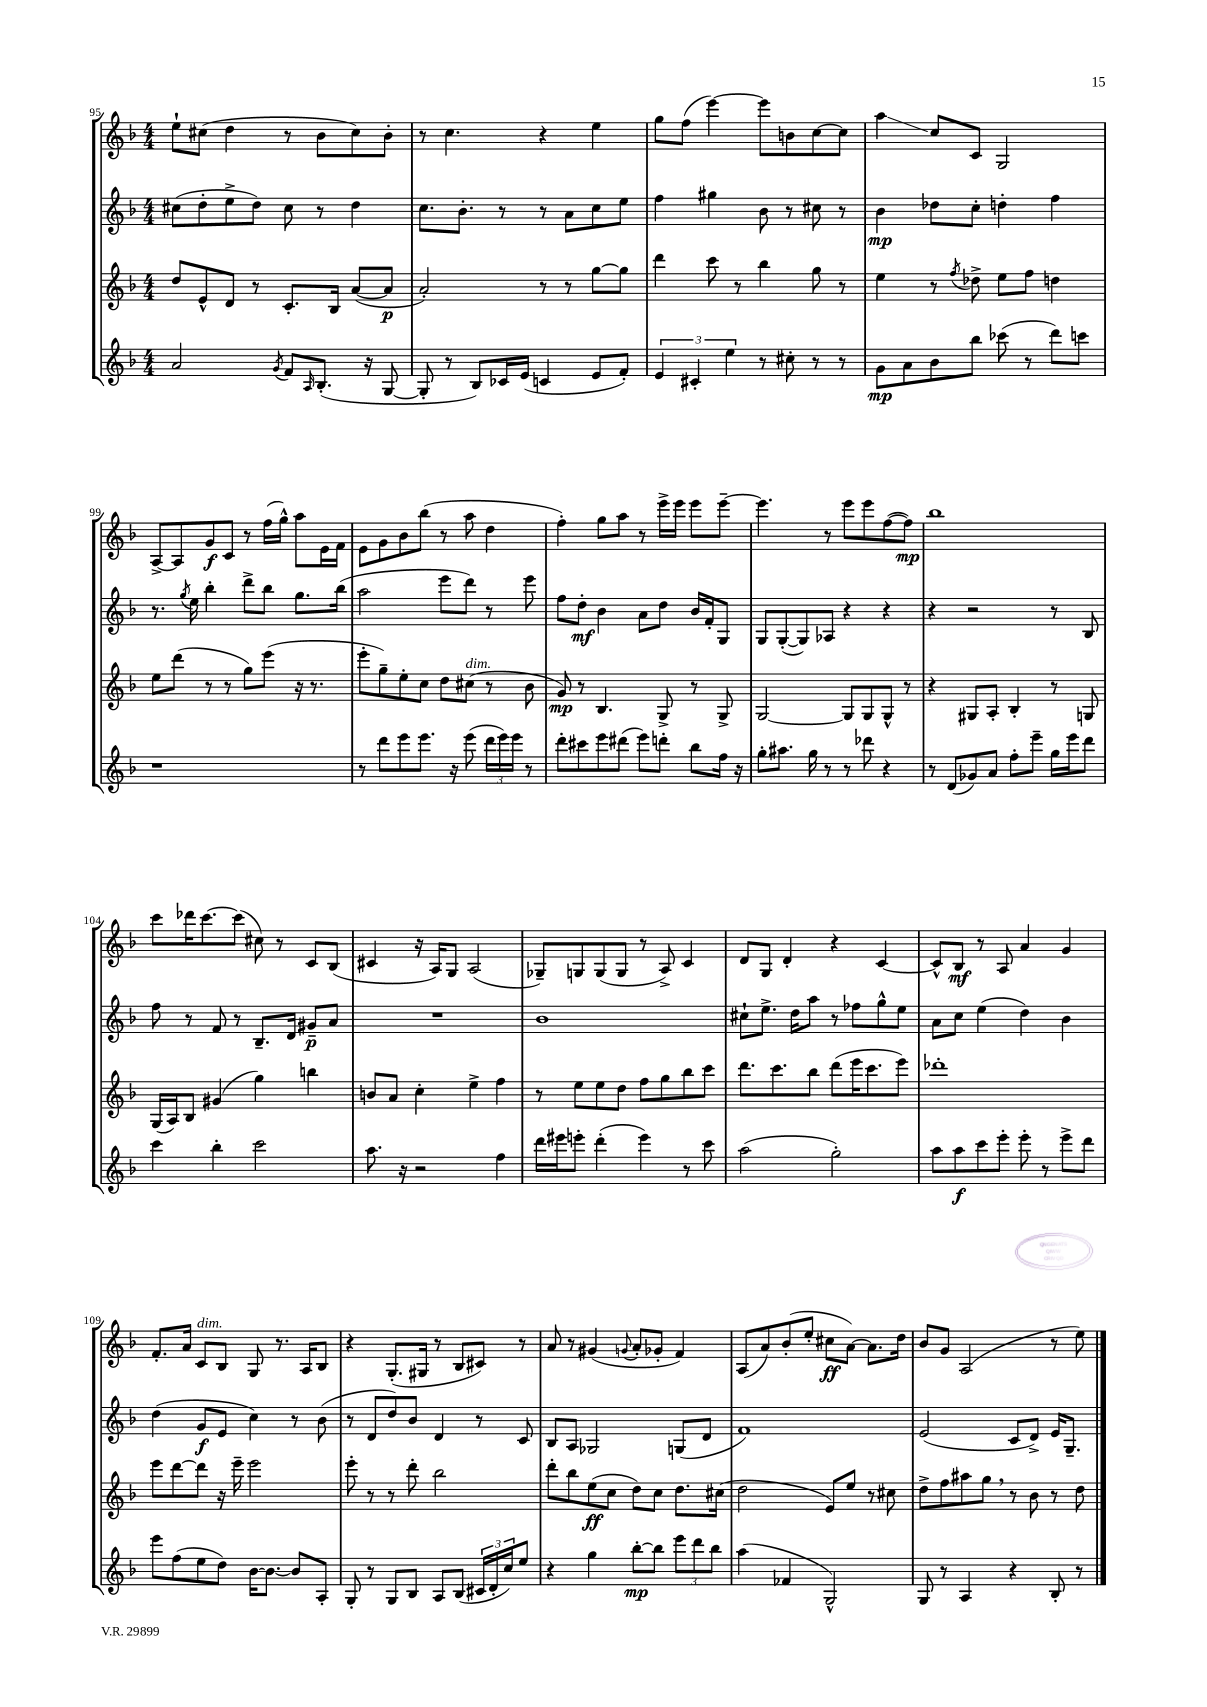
<<
\new StaffGroup <<
\new Staff = "s0" {
    \clef treble \key f \major \numericTimeSignature \time 4/4
    e''8-! cis''8( d''4 r8 bes'8 cis''8) bes'8-. |
    r8 c''4. r4 e''4 |
    g''8 f''8( e'''4~) e'''8 b'8 c''8~ c''8 |
    a''4\glissando c''8 c'8 g2 |
    a8~-> a8 g'8\f c'8 r8 f''16( g''16-^) a''8 e'16 f'16 |
    e'8 g'8 bes'8 bes''8( r8 a''8 d''4 |
    f''4-.) g''8 a''8 r8 e'''16-> e'''16 e'''8 e'''8~-- |
    e'''4. r8 e'''8 e'''8 f''8~( f''8\mp) |
    bes''1 |
    c'''8 des'''16 c'''8.~ c'''8( cis''8) r8 c'8 bes8( |
    cis'4 r16 a16) g8 a2( |
    ges8--) g8 g8( g8 r8 a8->) c'4 |
    d'8 g8 d'4-. r4 c'4~ |
    c'8-^ bes8\mf r8 a8 a'4 g'4 |
    f'8.-. a'16 c'8^\markup { \italic "dim." } bes8 g8 r8. a16 bes8 |
    r4 g8.-.( gis16 r8 bes8 cis'8) r8 |
    a'8 r8 gis'4( \appoggiatura { g'8 } a'8-. ges'8-. f'4) |
    a8( a'8) bes'8-.( e''8-. cis''8\ff a'8~) a'8. d''16 |
    bes'8 g'8 a2( r8 e''8) \bar "|." |
}
\new Staff = "s1" {
    \clef treble \key f \major \numericTimeSignature \time 4/4
    cis''8( d''8-. e''8-> d''8) cis''8 r8 d''4 |
    c''8. bes'8.-. r8 r8 a'8 c''8 e''8 |
    f''4 gis''4 bes'8 r8 cis''8 r8 |
    bes'4\mp des''8 c''8-. d''4-. f''4 |
    r8. \acciaccatura { g''8 } e''16 bes''4-. d'''8-> bes''8 g''8. bes''16( |
    a''2 e'''8 d'''8) r8 e'''8 |
    f''8 d''8-.\mf bes'4 a'8 d''8 bes'16 f'16-. g8 |
    g8 g8~-.( g8) aes8 r4 r4 |
    r4 r2 r8 bes8 |
    f''8 r8 f'8 r8 bes8.-- d'16 gis'8--\p a'8 |
    R1 |
    bes'1 |
    cis''8-! e''8.-> d''16 a''8 r8 fes''8 g''8-^ e''8 |
    a'8 c''8 e''4( d''4) bes'4 |
    d''4( g'8\f e'8 c''4) r8 bes'8( |
    r8 d'8 d''8) bes'8 d'4 r8 c'8 |
    bes8 a8 ges2 g8( d'8 |
    f'1) |
    e'2( c'8 d'8->) e'16 g8.-- \bar "|." |
}
\new Staff = "s2" {
    \clef treble \key f \major \numericTimeSignature \time 4/4
    d''8 e'8-^ d'8 r8 c'8.-. bes16 a'8~( a'8\p |
    a'2-.) r8 r8 g''8~ g''8 |
    d'''4 c'''8 r8 bes''4 g''8 r8 |
    e''4 r8 \acciaccatura { f''8 } des''8-> e''8 f''8 d''4 |
    e''8 d'''8( r8 r8 g''8) e'''8( r16 r8. |
    e'''8-. g''8--) e''8-. c''8 d''8 cis''8^\markup { \italic "dim." }( r8 bes'8 |
    g'8\mp) r8 bes4. g8-> r8 g8-> |
    g2~ g8 g8 g8-^ r8 |
    r4 gis8 a8-. bes4-. r8 g8 |
    g16( a16) bes8 gis'4( g''4) b''4 |
    b'8 a'8 c''4-. e''4-> f''4 |
    r8 e''8 e''8 d''8 f''8 g''8 bes''8 c'''8 |
    d'''8. c'''8. bes''8 d'''8( e'''16 c'''8. e'''8) |
    des'''1-. |
    e'''8 d'''8~ d'''8 r16 e'''16-- e'''2 |
    e'''8-. r8 r8 d'''8-. bes''2 |
    d'''8-. bes''8 e''8\ff( c''8 d''8) c''8 d''8. cis''16( |
    d''2 e'8) e''8 r8 cis''8 |
    d''8-> f''8 ais''8 g''8 \breathe r8 bes'8 r8 d''8 \bar "|." |
}
\new Staff = "s3" {
    \clef treble \key f \major \numericTimeSignature \time 4/4
    a'2 \acciaccatura { g'8 } f'8 \grace { a16 } bes8.-.( r16 g8~ |
    g8-. r8 bes8) ces'16 e'16( c'4 e'8 f'8-.) |
    \tuplet 3/2 { e'4 cis'4-. e''4 } r8 cis''8-. r8 r8 |
    g'8\mp a'8 bes'8 bes''8 ces'''8( r8 d'''8) c'''8 |
    r1 |
    r8 d'''8 e'''8 e'''8. r16 e'''8( \tuplet 3/2 { d'''16 e'''16) e'''16 } r8 |
    d'''8-. cis'''8 e'''8 dis'''8( e'''8) d'''8-. bes''8 f''16 r16 |
    g''8-. ais''8. g''16 r8 r8 des'''8 r4 |
    r8 d'8( ges'8) a'8 f''8-. e'''8-- g''16 e'''16 d'''8 |
    c'''4 bes''4-. c'''2 |
    a''8. r16 r2 f''4 |
    d'''16 eis'''16 e'''8-. d'''4-.( e'''4) r8 c'''8 |
    a''2( g''2-.) |
    a''8 a''8\f c'''8 e'''8-. e'''8-. r8 e'''8-> d'''8 |
    e'''8 f''8( e''8 d''8) bes'16~ bes'8.~ bes'8 a8-. |
    g8-. r8 g8 bes8 a8 bes8( \tuplet 3/2 { cis'16 d'16-. c''16) } e''8 |
    r4 g''4 bes''8~-.\mp bes''8 \tuplet 3/2 { e'''8 d'''8 bes''8 } |
    a''4( fes'4 g2-^) |
    g8 r8 a4 r4 bes8-. r8 \bar "|." |
}
>>
>>
\layout { \context { \Score currentBarNumber = #95 } }
